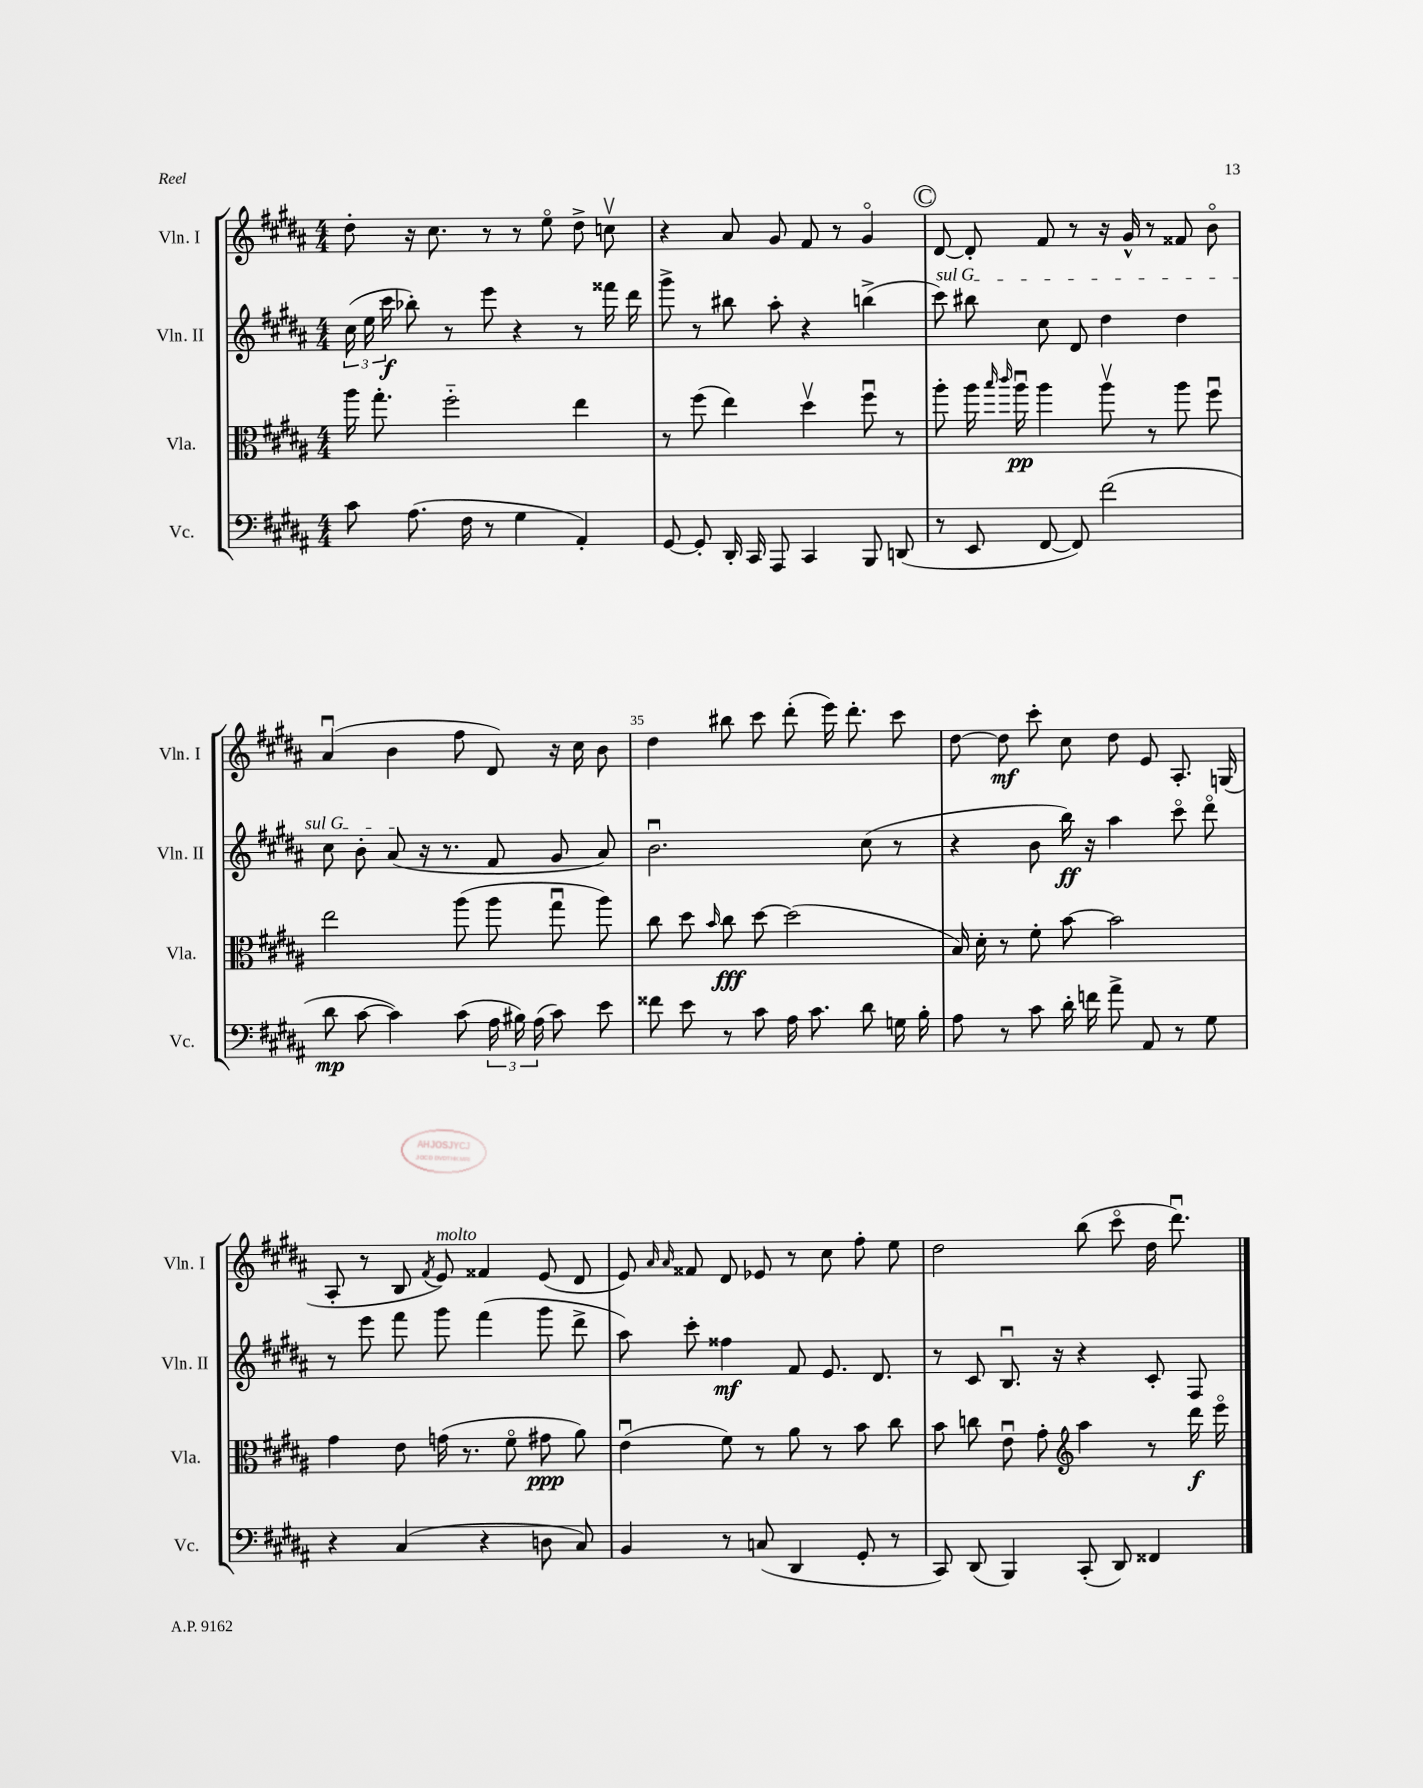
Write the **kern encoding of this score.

**kern	**kern	**kern	**kern
*staff4	*staff3	*staff2	*staff1
*clefF4	*clefC3	*clefG2	*clefG2
*k[f#c#g#d#a#]	*k[f#c#g#d#a#]	*k[f#c#g#d#a#]	*k[f#c#g#d#a#]
*M4/4	*M4/4	*M4/4	*M4/4
8c#	16aa#	(24cc#	8dd#'
.	.	24ee	.
.	8.gg#'	.	.
.	.	24ccc#	.
(8.A#	.	8bb-')	16r
.	.	.	8.cc#
.	2ff#'~	8r	.
16F#	.	.	.
8r	.	8eee	8r
4G#	.	4r	8r
.	.	.	8eeo
4AA#')	4ee	8r	8dd#^
.	.	16fff##	8ccv
.	.	16ddd#	.
=	=	=	=
[8GG#	8r	8ggg#^	4r
8GG#']	(8ff#	8r	.
16DD#'	4ee)	8bb#	8a#
16CC#	.	.	.
8AAA#	.	8aa#'	8g#
4CC#	4dd#v	4r	8f#
.	.	.	8r
8BBB	8ff#u	(4bb^	4g#o
(8DD	8r	.	.
=	=	=	=
8r	8aa#'	8ccc#)	[8d#
8EE	16aa#	8bb#	8d#']
.	16qqbb	.	.
.	16qqccc#	.	.
.	16aa#u	.	.
[8FF#	4aa#	8cc#	8f#
8FF#])	.	8d#	8r
(2f#	8aa#v	4dd#	16r
.	.	.	16g#^^
.	8r	.	8r
.	8aa#	4dd#	8f##
.	8ff#u	.	8bo
=	=	=	=
8d#	2ee	8cc#	(4a#u
[8c#	.	8b'	.
4c#])	.	(8a#	4b
.	.	16r	.
.	.	8.r	.
(8c#	(8aa#	.	8ff#
24A#	8aa#	8f#	8d#)
24B#)	.	.	.
(24A#	.	.	.
8c#)	8gg#u	8g#	16r
.	.	.	16cc#
8e	8aa#)	8a#)	8b
=	=	=	=
8f##	8cc#	2.bu	4dd#
8e	8dd#	.	.
.	16qqb	.	.
8r	8cc#	.	8bb#
8c#	[8dd#	.	8ccc#
16A#	(2dd#]	.	(8ddd#'
8.c#	.	.	.
.	.	.	16eee)
.	.	.	8.ddd#'
8d#	.	(8cc#	.
16G	.	8r	8ccc#
16B'	.	.	.
=	=	=	=
8A#	16B)	4r	[8dd#
.	16d#'	.	.
8r	8r	.	8dd#]
8c#	8f#'	8b	8ccc#'
16d#'	[8b	16bb)	8cc#
16f	.	16r	.
8a#^	2b]	4aa#	8dd#
8AA#	.	.	8e
8r	.	8ccc#o	8.A#'
8G#	.	8ddd#o	.
.	.	.	(16G
=	=	=	=
4r	4g#	8r	8A#'
.	.	8eee	8r
(4C#	8e	8fff#	8B
.	.	.	8qf#
.	(16g	8ggg#	8e)
.	8.r	.	.
4r	.	(4fff#	4f##
.	8f#o	.	.
8D	8g#	8ggg#	(8e
8C#)	8a#)	8ddd#^	8d#
=	=	=	=
4BB	(4eu	8aa#)	8e)
.	.	.	16qqa#
.	.	.	16qqa#
.	.	8ccc#'	8f##
8r	8f#)	4ff##	8d#
(8C	8r	.	8e-
4DD#	8a#	8f#	8r
.	8r	8.e	8cc#
8GG#'	8b	.	8ff#'
.	.	8.d#	.
8r	8cc#	.	8ee
=	=	=	=
8CC#)	8b	8r	2dd#
(8DD#	8cc	8c#	.
4BBB)	8eu	8.Bu	.
.	8g#'	.	.
.	.	16r	.
*	*clefG2	*	*
(8CC#'	4aa#	4r	(8bb
8DD#)	.	.	8ccc#o
4FF##	8r	8c#'	16dd#
.	.	.	8.ddd#u)
.	16ddd#	8F#	.
.	16eeeo	.	.
==	==	==	==
*-	*-	*-	*-
